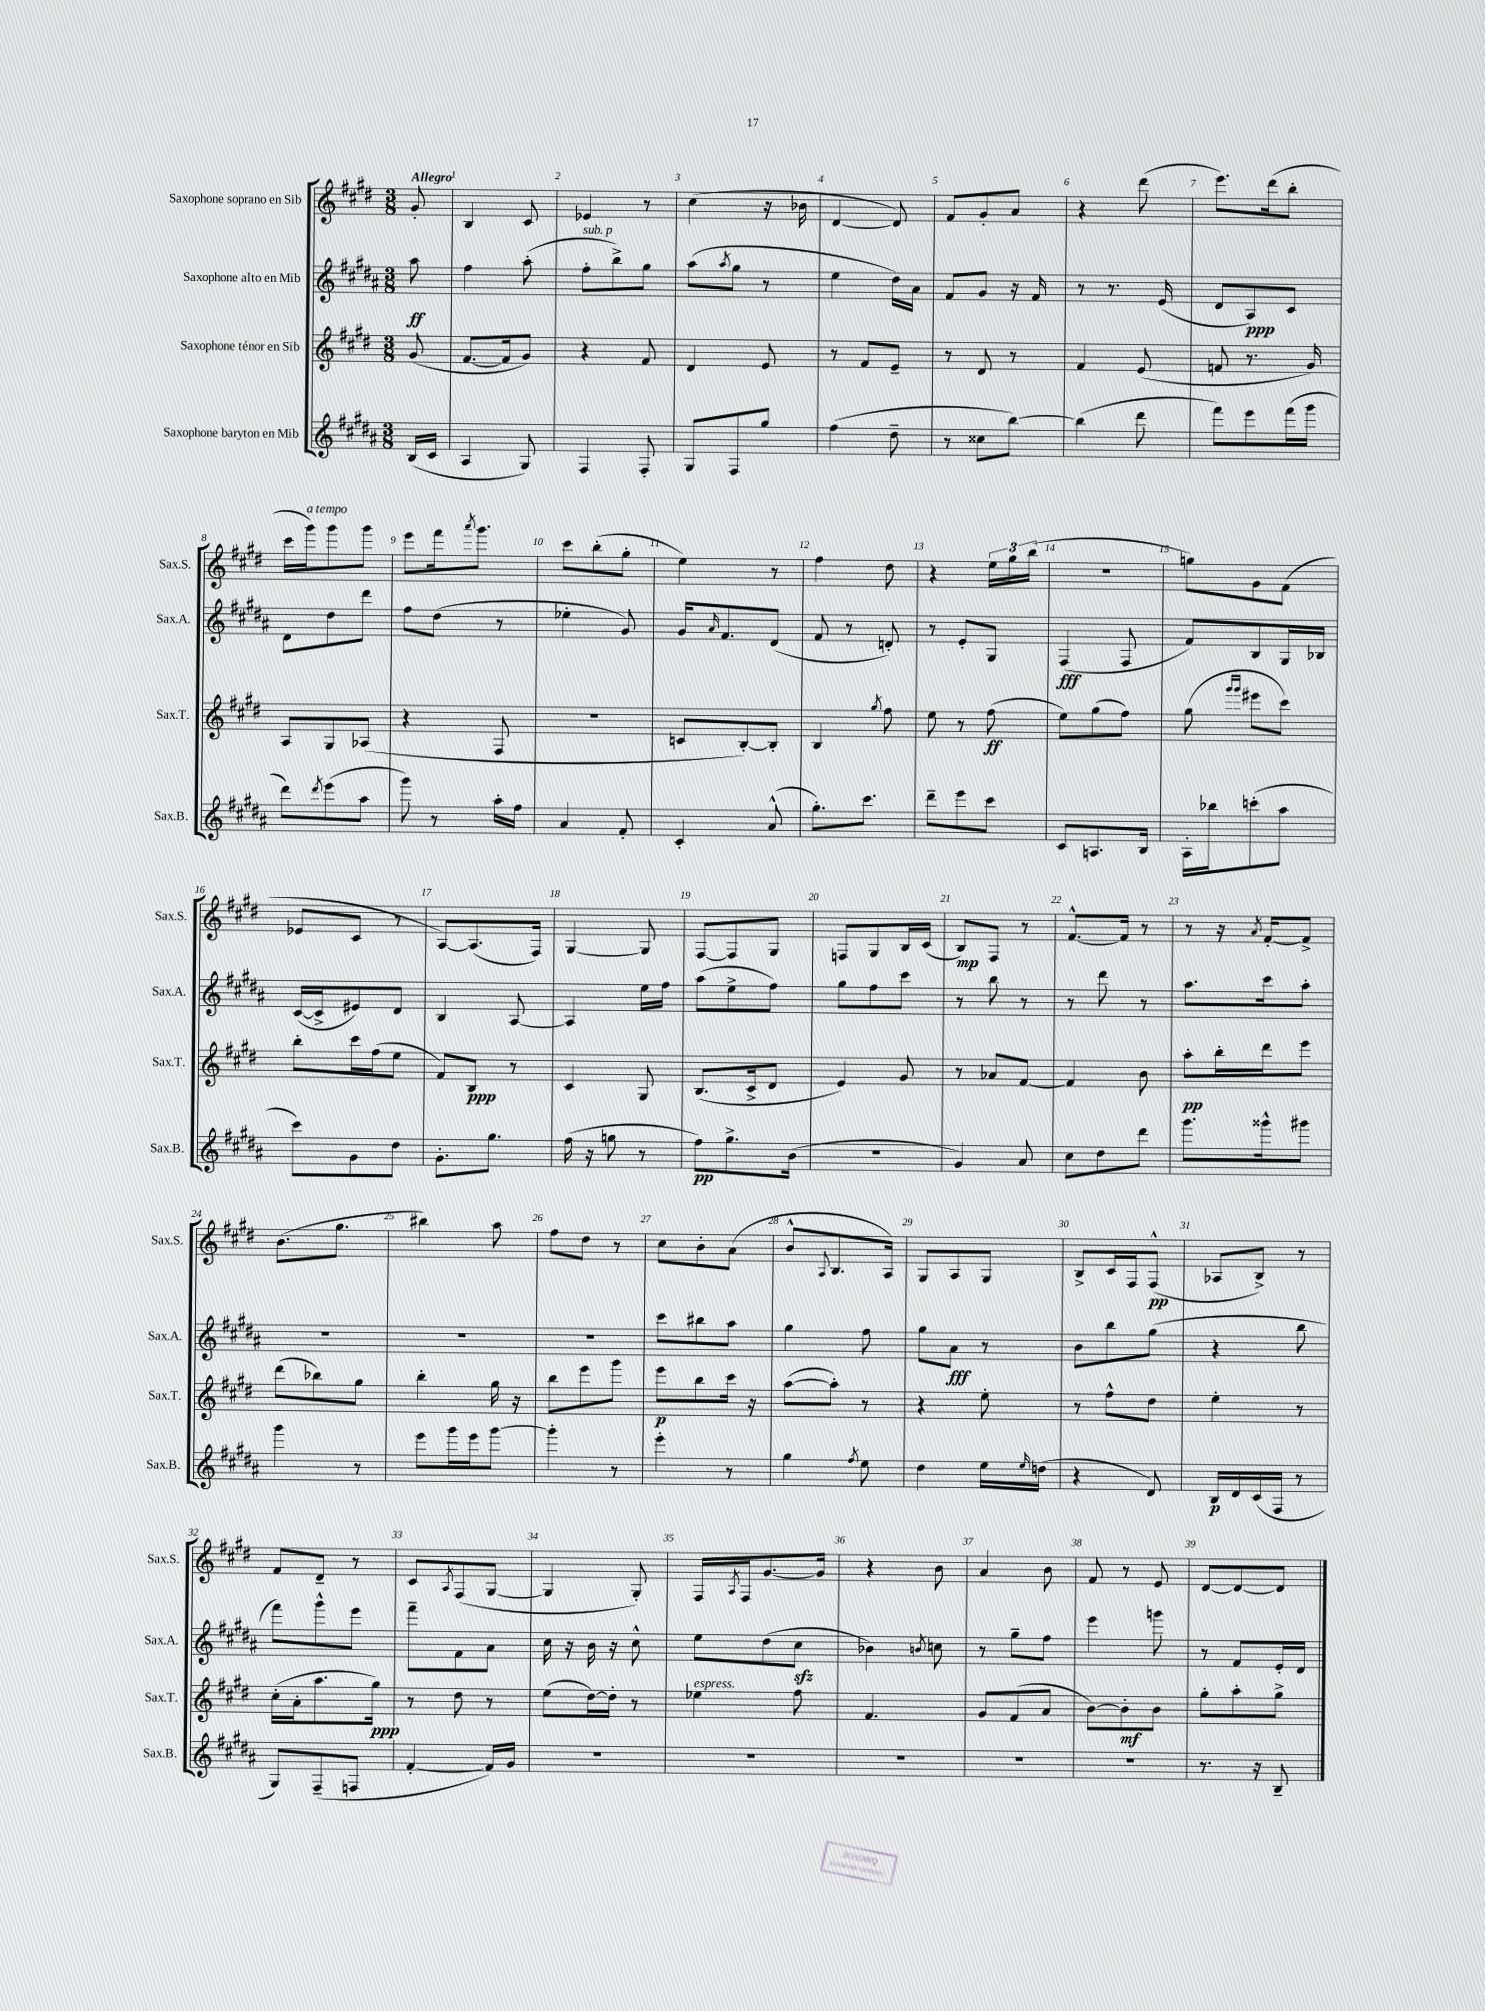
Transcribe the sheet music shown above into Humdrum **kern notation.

**kern	**kern	**kern	**kern
*staff4	*staff3	*staff2	*staff1
*clefG2	*clefG2	*clefG2	*clefG2
*k[f#c#g#d#a#]	*k[f#c#g#d#]	*k[f#c#g#d#a#]	*k[f#c#g#d#]
*M3/8	*M3/8	*M3/8	*M3/8
(16B	(8g#	8aa#	8g#'
16c#	.	.	.
=	=	=	=
4A#	[8.f#	4ff#	4B
.	16f#]	.	.
8G#)	8g#)	(8aa#'	8c#
=	=	=	=
4F#	4r	8ff#'	4e-
.	.	8bb^)	.
8F#'	8f#	8gg#	8r
=	=	=	=
8G#	4d#	(8aa#	(4cc#
.	.	8qaa#	.
8F#	.	8gg#	.
8gg#	8e	8r	16r
.	.	.	16b-
=	=	=	=
(4ff#	8r	4ee	[4d#
.	8f#	.	.
8dd#~	8e~	16dd#)	8d#])
.	.	16a#	.
=	=	=	=
8r	8r	8f#	8f#
8cc##	8d#	8g#	8g#'
[8bb)	8r	16r	8a
.	.	16f#	.
=	=	=	=
(4bb]	4f#	8r	4r
.	.	8.r	.
8ddd#	(8e	.	(8ddd#
.	.	(16e	.
=	=	=	=
8fff#)	8f	8d#	8.eee)
8eee	8.r	8A#)	.
.	.	.	(16ddd#
(16fff#	.	8c#	8bb'
16ggg#	16g#)	.	.
=	=	=	=
8ddd#)	8A	8d#	16ccc#
.	.	.	16ggg#)
8qddd#	.	.	.
(8eee	8G#	8dd#	8ggg#
8aa#	(8A-	8ddd#	8ggg#
=	=	=	=
8ggg#)	4r	8ff#	8eee
8r	.	(8dd#	16fff#
.	.	.	8qaaa
.	.	.	8.ggg#
16aa#'	8F#	8r	.
16ff#	.	.	.
=	=	=	=
4a#	4.r	4ee-'	8ccc#
.	.	.	(8bb'
8f#'	.	8g#)	8gg#'
=	=	=	=
4c#'	8c	16g#	4ee)
.	.	16qqa#	.
.	.	8.f#	.
.	[8B')	.	.
(8a#^^	8B']	(8d#	8r
=	=	=	=
8.gg#')	4B	8f#	4ff#
.	.	8r	.
8.ccc#	.	.	.
.	8qgg#	.	.
.	8ff#	8d')	8dd#
=	=	=	=
8ddd#~	8ee	8r	4r
8eee	8r	8e'	.
8ccc#	(8ff#	8G#	24ee
.	.	.	24gg#
.	.	.	(24bb
=	=	=	=
8c#	8ee)	(4F#	4.r
8.A	(8gg#	.	.
.	8ff#)	8F#	.
16B	.	.	.
=	=	=	=
16A#'	(8gg#	8f#)	8gg)
16bb-	.	.	.
.	16qqggg#	.	.
.	16qqggg#	.	.
(8ccc'	8eee#	8B	8g#
8aa#	8ccc#)	16G#	(8f#
.	.	16B-	.
=	=	=	=
8ccc#)	8bb'	([16c#	8e-
.	.	16c#^]	.
8g#	16ccc#	8e#)	8c#
.	(16ff#	.	.
8dd#	8ee	8d#	8r
=	=	=	=
8.g#'	8f#)	4B	[8A)
.	8B	.	(8.A]
8.gg#	.	.	.
.	8r	[8A#	.
.	.	.	16F#)
=	=	=	=
(16ff#	4c#	4A#]	[4G#
16r	.	.	.
8gg	.	.	.
8r	8G#	16ee	8G#]
.	.	16ff#	.
=	=	=	=
8ff#)	(8.B	(8aa#	[8F#
8.gg#^	.	8ee^	8F#]
.	16c#^	.	.
.	8d#	8ff#)	8G#
(16b	.	.	.
=	=	=	=
4.r	4e)	8gg#	8F
.	.	8ff#	8G#
.	8g#	8ccc#	16B
.	.	.	(16c#
=	=	=	=
4g#)	8r	8r	8B)
.	8a-	8bb	8F#
8a#	[8f#	8r	8r
=	=	=	=
8cc#	4f#]	8r	[8.f#^^
8dd#	.	8ddd#	.
.	.	.	16f#]
8ddd#	8b	8r	8r
=	=	=	=
8.ggg#	8aa'	8.aa#	8r
.	16bb'	.	16r
.	.	.	8qa
16ggg##^^	16ddd#	16ccc#	[16f#'
8ggg#	8eee	8aa#'	8f#^]
=	=	=	=
4ggg#	(8ddd#	4.r	(8.b
.	8bb-)	.	.
.	.	.	8.gg#
8r	8gg#	.	.
=	=	=	=
8eee	4bb'	4.r	4bb#)
16ggg#	.	.	.
16eee	.	.	.
[8ggg#	16gg#	.	8aa
.	16r	.	.
=	=	=	=
4ggg#']	8bb	4.r	8ff#
.	8eee	.	8dd#
8r	8ggg#	.	8r
=	=	=	=
4eee'	8eee	8ccc#	8cc#
.	8bb	8bb#	8b'
8r	16ccc#	8aa#	(8a
.	16r	.	.
=	=	=	=
4gg#	([8aa	4gg#	8b^^
.	.	.	8qqA
.	8aa'])	.	8.B
8qff#	.	.	.
8ee	8r	8ff#	.
.	.	.	16A)
=	=	=	=
4dd#	4r	8gg#	8G#
.	.	8a#	8A
16ee	8ee'	8r	8G#
16qqee	.	.	.
(16dd	.	.	.
=	=	=	=
4r	8r	8b	8B^
.	8ff#^^	8bb	16c#
.	.	.	16F#
8d#)	8dd#	(8gg#	(8F#^^
=	=	=	=
16B	4ee'	4r	8A-
16d#	.	.	.
(16c#	.	.	8B^)
16F#	.	.	.
8r	8r	8bb	8r
=	=	=	=
8G#)	(16cc#'	8fff#)	8f#
.	16a'	.	.
(8F#~	8.aa	8ggg#^^	8d#~
8F	.	8eee	8r
.	16gg#)	.	.
=	=	=	=
[4f#'	8r	8fff#~	8c#
.	.	.	8qA
.	8dd#	8f#	(8F#
16f#])	8r	8a#	[8G#
16g#	.	.	.
=	=	=	=
4.r	(8ee	16cc#	4G#]
.	.	16r	.
.	[16dd#)	16b	.
.	16dd#']	16r	.
.	8r	8cc#^^	8G#')
=	=	=	=
4.r	4ee-	8ee	16F#
.	.	.	8qA
.	.	.	16F#
.	.	(8dd#	[8.g#
.	8ff#	8cc#	.
.	.	.	16g#]
=	=	=	=
4.r	4.f#	4b-)	4r
.	.	8qb	.
.	.	8cc	8b
=	=	=	=
4.r	8g#	8r	4a
.	(8f#	8gg#~	.
.	8a	8ff#	8b
=	=	=	=
4.r	[8b)	4eee	8f#
.	8b']	.	8r
.	8b	8ggg	8e
=	=	=	=
8.r	8gg#'	8r	[8d#
.	8aa'	8f#	8d#_
16r	.	.	.
8B~	8gg#^	16e'	8d#]
.	.	16d#	.
==	==	==	==
*-	*-	*-	*-
